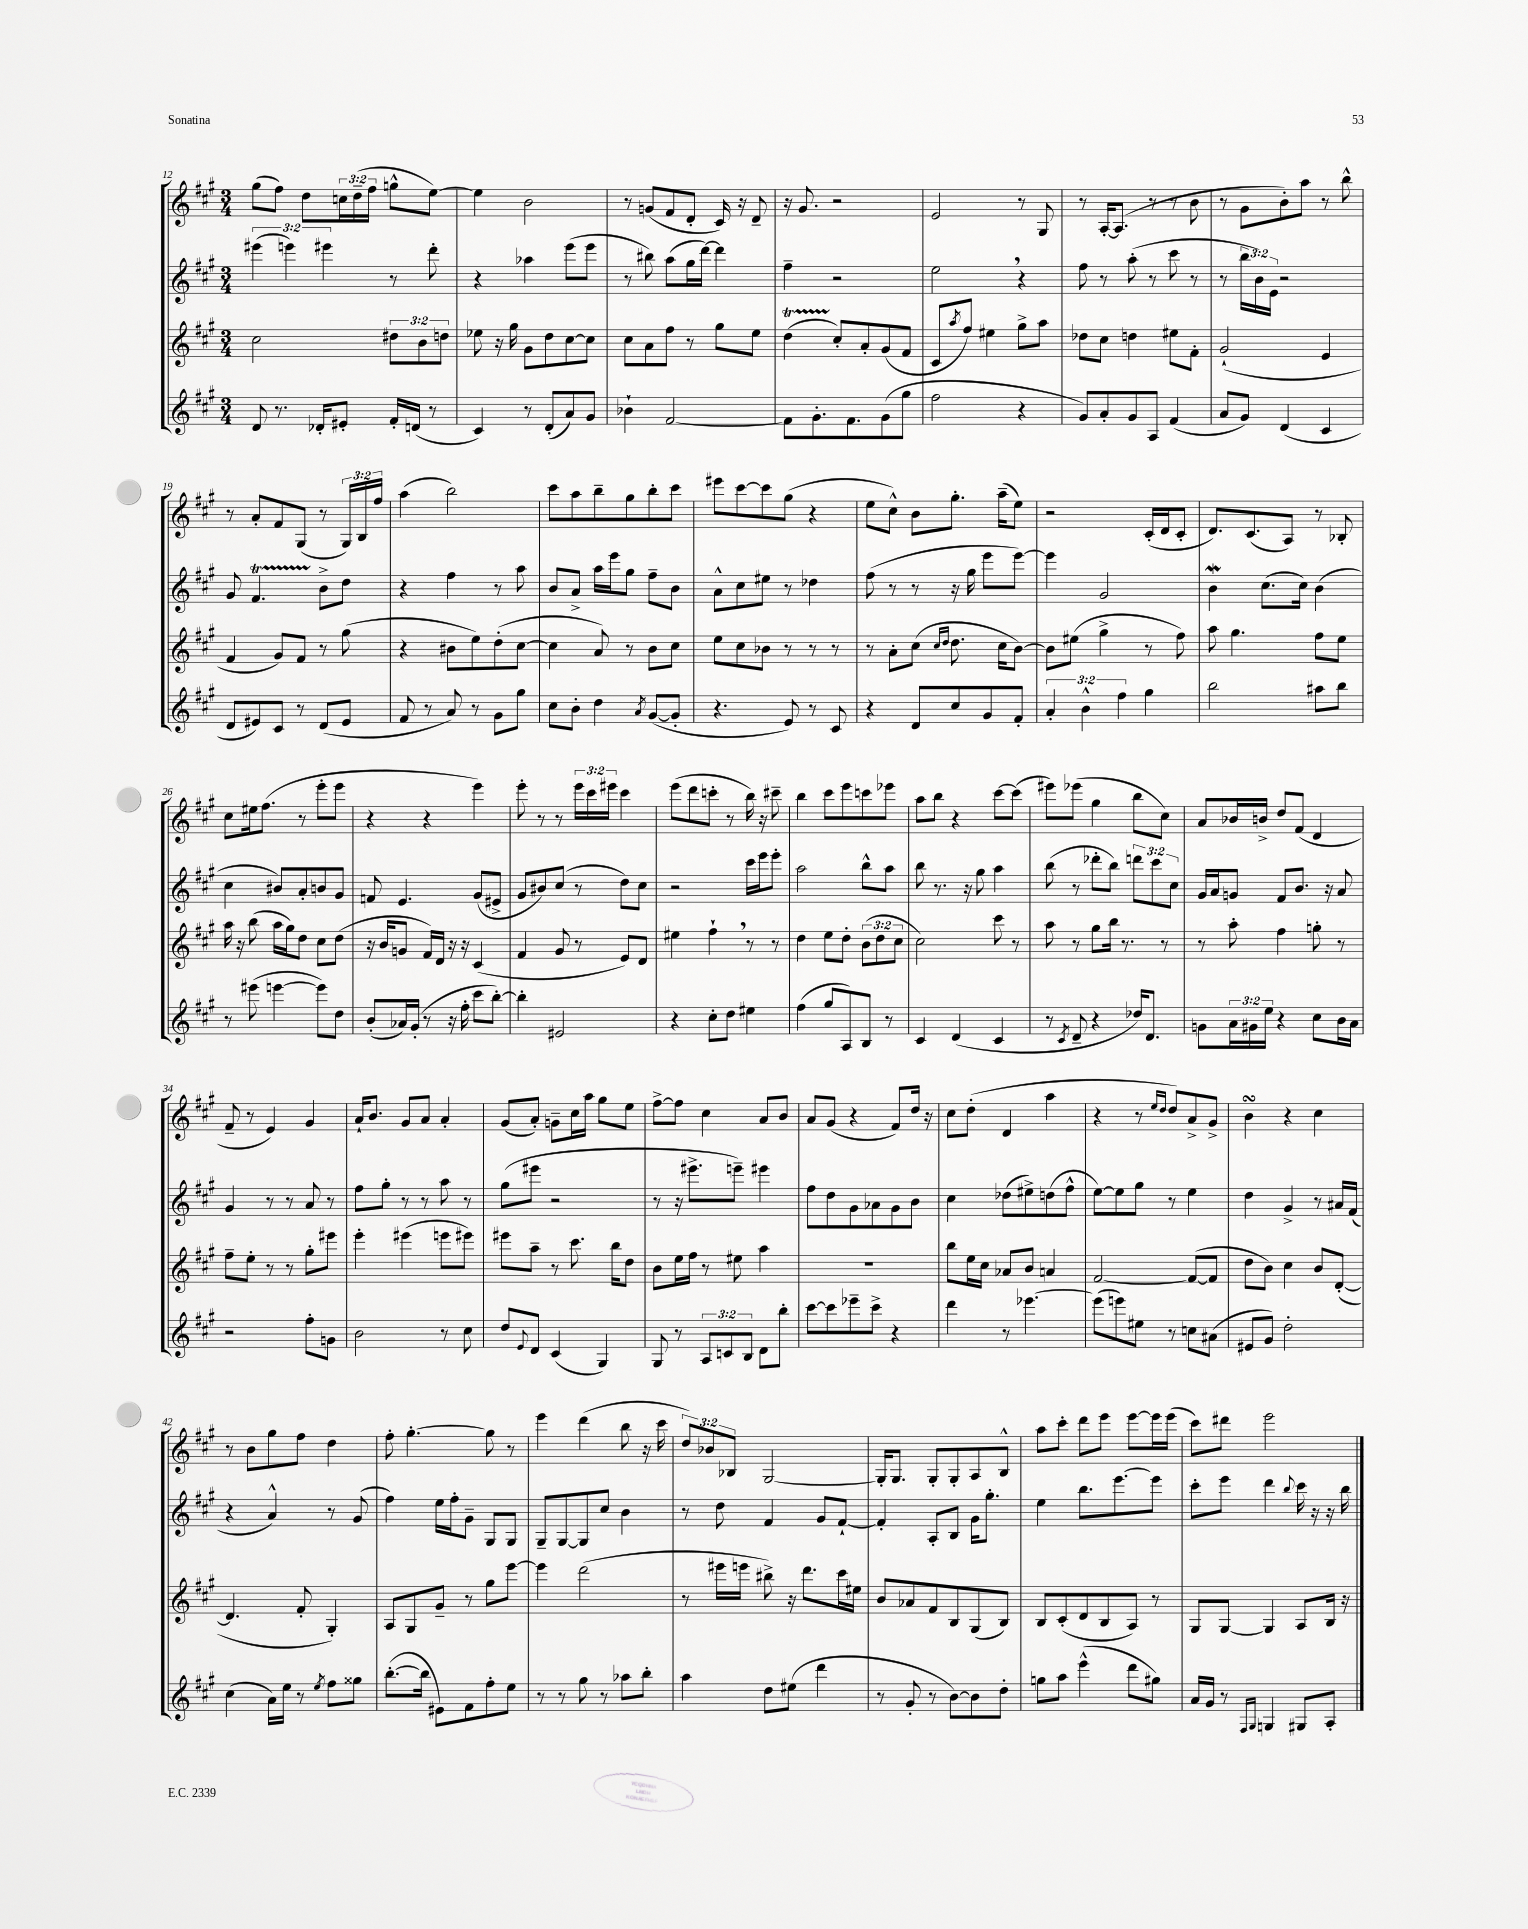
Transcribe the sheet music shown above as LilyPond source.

<<
\new StaffGroup <<
\new Staff = "s0" {
    \clef treble \key a \major \numericTimeSignature \time 3/4 \override Staff.TupletNumber.text = #tuplet-number::calc-fraction-text
    gis''8( fis''8) d''8 \tuplet 3/2 { c''16 d''16--( fis''16 } g''8-^ e''8~) |
    e''4 b'2 |
    r8 g'8( fis'8 d'8-. cis'16) r16 d'8-- |
    r16 gis'8. r2 |
    e'2 r8 gis8 |
    r8 a16~-. a8.( r8 r8 b'8 |
    r8 gis'8 b'8-.) a''8 r8 b''8-^ |
    r8 a'8-. fis'8 gis8( r8 \tuplet 3/2 { gis16) b16 fis''16 } |
    a''4( b''2) |
    cis'''8 a''8 b''8-- gis''8 b''8-. cis'''8 |
    eis'''8 cis'''8~ cis'''8 gis''8( r4 |
    e''8 cis''8-^) b'8 gis''8.-. a''16--( e''8) |
    r2 cis'16-.( d'16 cis'8-. |
    d'8.) cis'8.( a8) r8 bes8-. |
    cis''8 eis''16 fis''8.( r8 e'''8-. e'''8 |
    r4 r4 e'''4) |
    e'''8-. r8 r8 \tuplet 3/2 { e'''16 cis'''16 eis'''16 } cis'''4 |
    e'''8( d'''8 c'''8-. r8 b''16) r16 cis'''8-- |
    b''4 cis'''8 e'''8 c'''8 ees'''8 |
    a''8 b''8 r4 cis'''8~ cis'''8( |
    eis'''8) ees'''8( gis''4 b''8 cis''8) |
    a'8 bes'16 b'16-> d''8 fis'8( d'4 |
    fis'8-- r8 e'4) gis'4 |
    a'16-! b'8. gis'8 a'8 a'4-. |
    gis'8( a'8-.) g'8-- cis''16 a''16 gis''8 e''8 |
    fis''8~-> fis''8 cis''4 a'8 b'8 |
    a'8 gis'8( r4 fis'8) d''16 r16 |
    cis''8 d''8-.( d'4 a''4 |
    r4 r8 \grace { e''16 d''16 } d''8) a'8-> gis'8-> |
    b'4\turn r4 cis''4 |
    r8 b'8 gis''8 fis''8 d''4 |
    fis''8-. gis''4.~-. gis''8 r8 |
    e'''4 d'''4( b''8 r16 cis'''16 |
    \tuplet 3/2 { d''8) bes'8 bes8 } gis2~ |
    gis16-. gis8. gis8-. gis8-. a8 b8-^ |
    a''8 cis'''8-. d'''8 e'''8 e'''8~ e'''16 e'''16( |
    cis'''8) dis'''8 e'''2 \bar "|." |
}
\new Staff = "s1" {
    \clef treble \key a \major \numericTimeSignature \time 3/4 \override Staff.TupletNumber.text = #tuplet-number::calc-fraction-text
    \tuplet 3/2 { eis'''4( e'''4) eis'''4 } r8 d'''8-. |
    r4 aes''4 e'''8( e'''8 |
    r8 bis''8) a''8( gis''16 d'''16~) d'''4 |
    fis''4-- r2 |
    e''2 \breathe r4 |
    fis''8 r8 a''8-.( r8 cis'''8 r8 |
    r8 \tuplet 3/2 { b''16 b'16) e'16 } r2 |
    gis'8 fis'4.\startTrillSpan b'8->\stopTrillSpan d''8 |
    r4 fis''4 r8 a''8 |
    b'8 a'8-> a''16 e'''16 gis''8 fis''8-- b'8 |
    a'8-^ cis''8 eis''8 r8 des''4 |
    fis''8( r8 r8 r16 gis''16 e'''8 e'''8~) |
    e'''4 gis'2 |
    b'4\mordent cis''8.( cis''16) b'4( |
    cis''4 bis'8) a'8-. b'8 gis'8 |
    f'8 e'4. gis'8( eis'8-> |
    gis'8 bis'8) cis''8( r8 d''8) cis''8 |
    r2 cis'''16 e'''16 e'''8-. |
    a''2 b''8-^ a''8 |
    b''8 r8. r16 gis''8 a''4 |
    b''8( r8 des'''8-. b''8) \tuplet 3/2 { d'''8 cis'''8 cis''8 } |
    gis'16 a'16 g'8 fis'8 b'8. r16 a'8 |
    gis'4 r8 r8 a'8 r8 |
    fis''8 gis''8-. r8 r8 a''8 r8 |
    gis''8( eis'''8 r2 |
    r8 r16 eis'''8.-> e'''8--) eis'''4 |
    fis''8 d''8 gis'8 aes'8 gis'8 b'8 |
    cis''4 des''8( eis''8->) d''8( fis''8-^ |
    e''8~) e''8 gis''8 r8 e''4 |
    d''4 gis'4-> r8 ais'16 fis'16( |
    r4 a'4-^) r8 gis'8( |
    fis''4) e''16 fis''16-. gis'8-- gis8 gis8 |
    gis8-- gis8~ gis8 cis''8 b'4 |
    r8 d''8 fis'4 gis'8 fis'8~-! |
    fis'4-. a8-. b8 gis'16 gis''8.-. |
    e''4 b''8. e'''8.~ e'''8 |
    cis'''8-. e'''8 d'''4 \appoggiatura { b''8 } cis'''16 r16 r16 b''16 \bar "|." |
}
\new Staff = "s2" {
    \clef treble \key a \major \numericTimeSignature \time 3/4 \override Staff.TupletNumber.text = #tuplet-number::calc-fraction-text
    cis''2 \tuplet 3/2 { dis''8 b'8 d''8 } |
    ees''8 r16 gis''16 gis'8 d''8 cis''8~ cis''8 |
    cis''8 a'8 fis''8 r8 gis''8 e''8 |
    d''4\startTrillSpan( cis''8-.\stopTrillSpan) a'8-. gis'8( fis'8 |
    cis'8 \acciaccatura { a''8 } fis''8) eis''4 gis''8-> a''8 |
    des''8 cis''8 d''4 eis''8 fis'8-. |
    gis'2-!( e'4 |
    fis'4 gis'8) fis'8 r8 gis''8( |
    r4 bis'8 e''8) d''8-.( cis''8~ |
    cis''4 a'8) r8 b'8 cis''8 |
    e''8 cis''8 bes'8 r8 r8 r8 |
    r8 a'8-. cis''8( \grace { cis''16 d''16 } d''8. cis''16 b'8~) |
    b'8 eis''8( gis''4-> r8 fis''8) |
    a''8 gis''4. fis''8 e''8 |
    a''16 r16 b''8( a''16 gis''16) d''8 cis''8 d''8( |
    r16 b'16 g'8 fis'16) d'16 r16 r16 cis'4( |
    fis'4 gis'8 r8 e'8) d'8 |
    eis''4 fis''4-! \breathe r8 r8 |
    d''4 e''8 d''8-. \tuplet 3/2 { b'8( d''8 cis''8 } |
    cis''2) cis'''8 r8 |
    a''8 r8 gis''8 b''16 r8. r8 |
    r8 a''8-. fis''4 g''8-. r8 |
    fis''8-- e''8-. r8 r8 gis''8-. eis'''8 |
    e'''4-. eis'''4( e'''8 eis'''8) |
    eis'''8 a''8-- r8 cis'''8. b''16 d''8 |
    b'8 e''16 fis''16 r8 eis''8 a''4 |
    R2. |
    b''8 e''16 cis''16 aes'8 b'8 a'4 |
    fis'2~ fis'8~( fis'8 |
    d''8 b'8) cis''4 b'8 d'8~-.( |
    d'4. fis'8-. gis4-.) |
    a8 gis8 gis'8-- r8 gis''8 e'''8~ |
    e'''4 d'''2( |
    r8 eis'''16 e'''16 bis''8->) r16 d'''8. cis'''16 eis''16 |
    b'8 aes'8 fis'8 b8 gis8( b8) |
    b8 cis'8-.( d'8 b8 a8) r8 |
    gis8 gis8~ gis4 a8 b16 r16 \bar "|." |
}
\new Staff = "s3" {
    \clef treble \key a \major \numericTimeSignature \time 3/4 \override Staff.TupletNumber.text = #tuplet-number::calc-fraction-text
    d'8 r8. des'16-. eis'8-. fis'16-. d'16( r8 |
    cis'4) r8 d'8-.( a'8) gis'8 |
    bes'4-! fis'2~ |
    fis'8 gis'8.-. fis'8. gis'8( gis''8 |
    fis''2 r4 |
    gis'8) a'8-. gis'8 a8 fis'4( |
    a'8 gis'8) d'4( cis'4 |
    d'8 eis'8) cis'8 r8 d'8( eis'8 |
    fis'8 r8 a'8) r8 gis'8 gis''8 |
    cis''8 b'8-. d''4 \acciaccatura { a'8 } gis'8~( gis'8-. |
    r4. e'8) r8 cis'8 |
    r4 d'8 cis''8 gis'8 fis'8-. |
    \tuplet 3/2 { a'4-. b'4-^ fis''4 } gis''4 |
    b''2 ais''8 b''8 |
    r8 eis'''8( e'''4~ e'''8) d''8 |
    b'8-.( aes'16) gis'16-.( r8 r16 fis''16-. cis'''8 b''8~-.) |
    b''4-. eis'2 |
    r4 cis''8-. d''8 eis''4 |
    fis''4( gis''8 a8) b8 r8 |
    cis'4 d'4( cis'4 |
    r8 \acciaccatura { cis'8 } d'8-- r4 des''16) d'8. |
    g'8 \tuplet 3/2 { a'16 gis'16 e''16 } r4 cis''8 b'16 a'16 |
    r2 fis''8-. g'8 |
    b'2 r8 cis''8 |
    d''8 \appoggiatura { e'8 } d'8 cis'4( gis4) |
    gis8 r8 \tuplet 3/2 { a8 c'8 b8 } d'8 b''8-. |
    cis'''8~ cis'''8 ees'''8-- cis'''8-> r4 |
    d'''4 r8 ees'''4.~ |
    ees'''8( e'''8) eis''8 r8 c''8 ais'8( |
    eis'8 gis'8) d''2-. |
    cis''4( a'16) e''16 r8 \acciaccatura { e''8 } fis''8 gisis''8 |
    b''8.~-.( b''16 eis'8) fis'8 fis''8-. e''8 |
    r8 r8 gis''8 r8 aes''8 b''8-. |
    a''4 d''8 eis''8( d'''4 |
    r8 gis'8-. r8 b'8~) b'8 d''8-. |
    g''8 a''8 e'''4-^( d'''8 gis''8) |
    a'16 gis'16 r8 \grace { fis16 gis16 } g4 gis8 a8-. \bar "|." |
}
>>
>>
\layout { \context { \Score currentBarNumber = #12 } }
